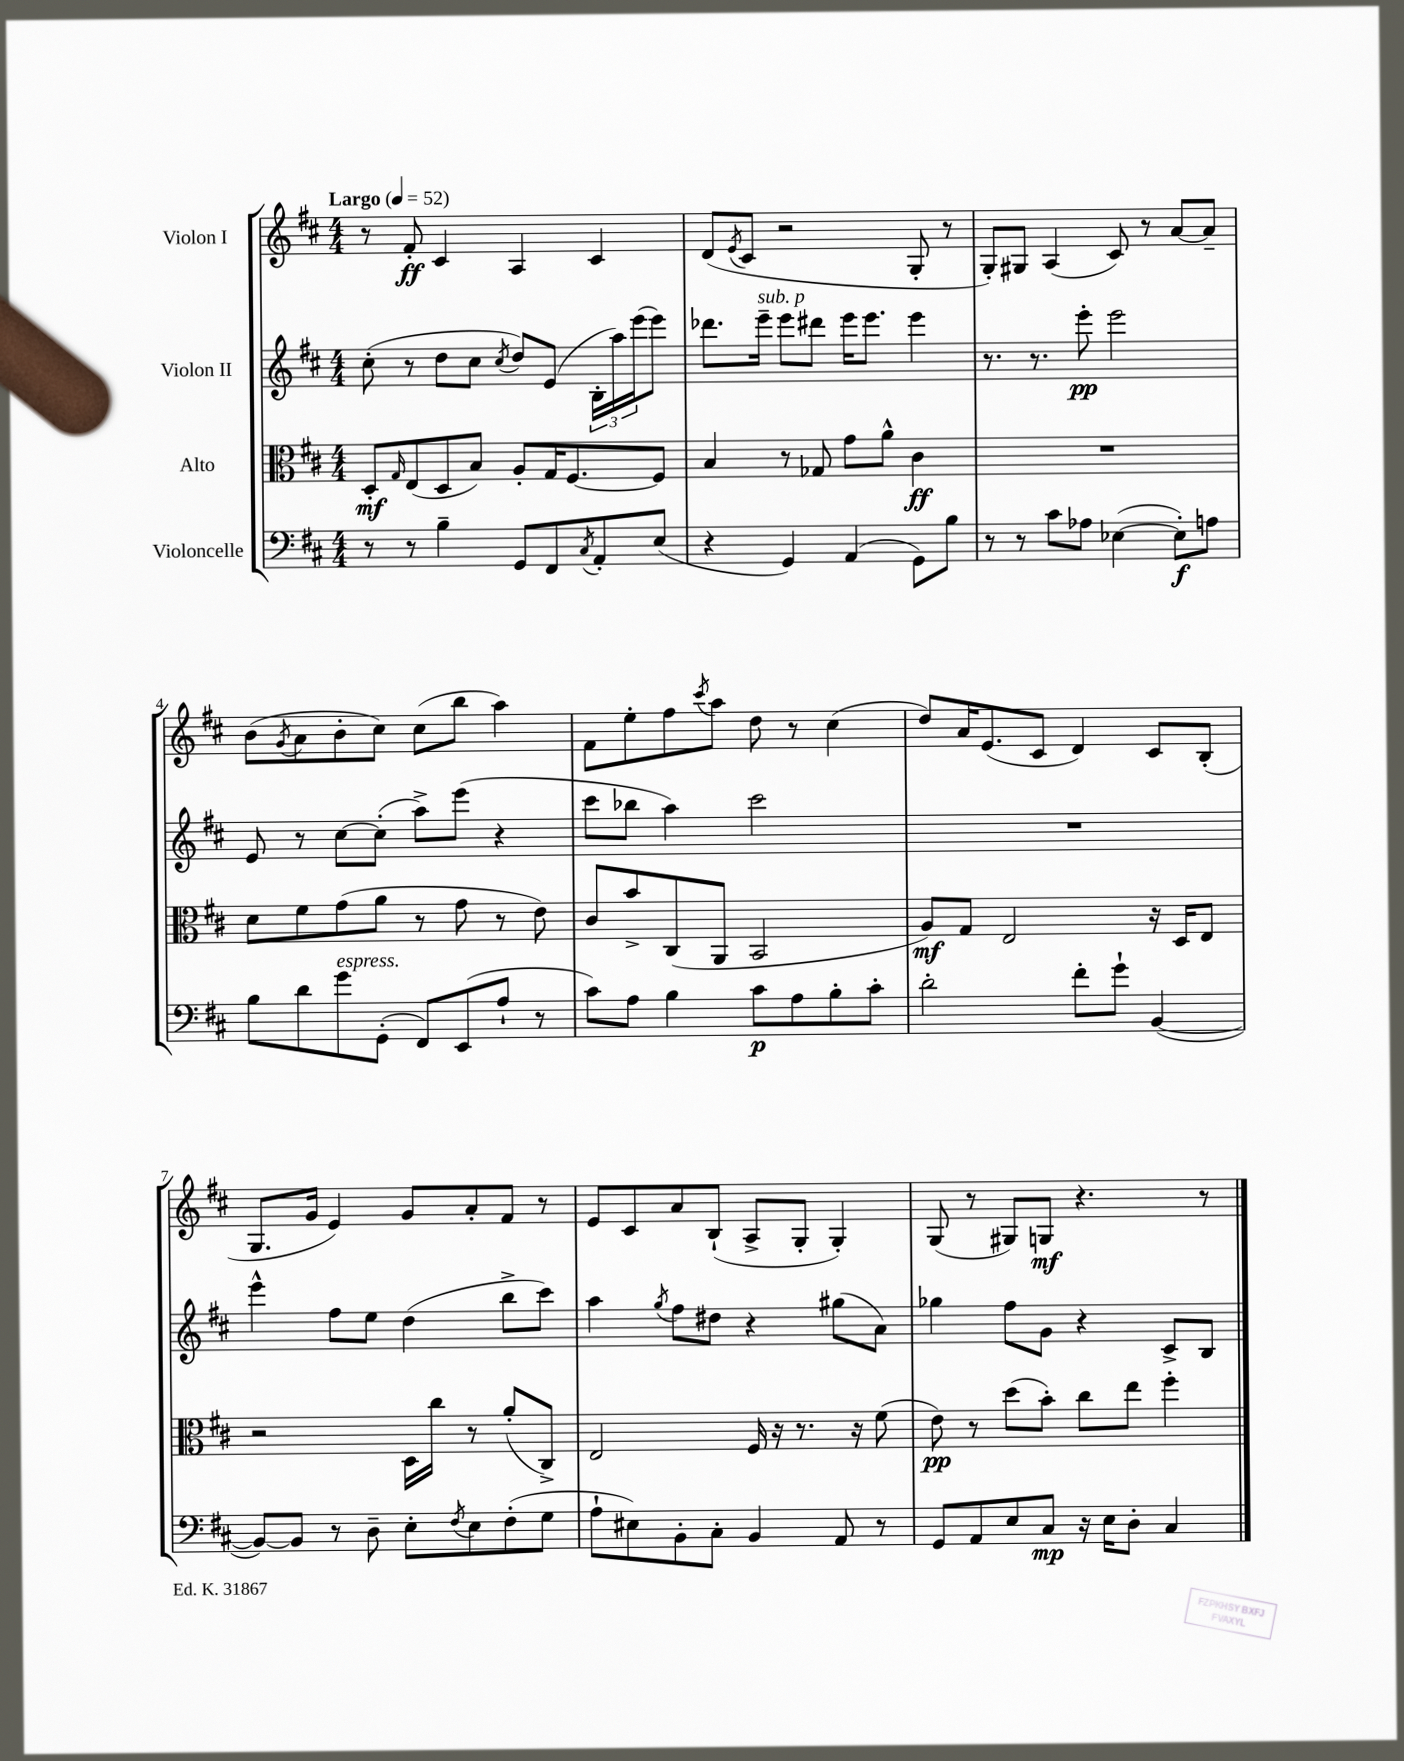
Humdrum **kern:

**kern	**dynam	**kern	**dynam	**kern	**dynam	**kern	**dynam
*part4	*part4	*part3	*part3	*part2	*part2	*part1	*part1
*staff4	*staff4	*staff3	*staff3	*staff2	*staff2	*staff1	*staff1
*I"Violoncelle	*	*I"Alto	*	*I"Violon II	*	*I"Violon I	*
*clefF4	*	*clefC3	*	*clefG2	*	*clefG2	*
*k[f#c#]	*	*k[f#c#]	*	*k[f#c#]	*	*k[f#c#]	*
*M4/4	*	*M4/4	*	*M4/4	*	*M4/4	*
*MM52	*	*MM52	*	*MM52	*	*MM52	*
=1	=1	=1	=1	=1	=1	=1	=1
!	!	!	!	!	!	!LO:TX:a:B:t=Largo	!
8r	.	8D'/L	mf	(8cc#'\	.	8r	.
.	.	16qqG/	.	.	.	.	.
8r	.	(8E/	.	8r	.	8f#'/	ff
4B~\	.	8D/	.	8dd\L	.	4c#/	.
.	.	8B/J)	.	8cc#\J	.	.	.
.	.	.	.	8qcc#/	.	.	.
8GG/L	.	8A'/L	.	8dd/L)	.	4A/	.
8FF#/	.	16G/K	.	(8e/J	.	.	.
.	.	[8.F#/	.	.	.	.	.
8qC#/	.	.	.	.	.	.	.
8AA'/	.	.	.	24B'\LL	.	4c#/	.
.	.	.	.	24aa\)	.	.	.
.	.	.	.	(24eee\J	.	.	.
(8E/J	.	8F#/J]	.	8eee\J)	.	.	.
=2	=2	=2	=2	=2	=2	=2	=2
4r	.	4B/	.	8.ddd-X\L	.	(8d/L	.
.	.	.	.	.	.	8qe/	.
.	.	.	.	.	.	8c#/J	.
!	!	!	!	!LO:TX:a:i:t=sub. p	!	!	!
.	.	.	.	16eee~\Jk	.	.	.
4GG/)	.	8r	.	8eee\L	.	2r	.
.	.	8G-X/	.	8ddd#X\J	.	.	.
(4AA/	.	8g\L	.	16eee\KL	.	.	.
.	.	.	.	8.eee\J	.	.	.
.	.	8a^^\J	.	.	.	.	.
8GG\L)	.	4c#\	ff	4eee\	.	8G'/	.
8B\J	.	.	.	.	.	8r	.
=3	=3	=3	=3	=3	=3	=3	=3
8r	.	1r	.	8.r	.	8G'/L)	.
8r	.	.	.	.	.	8G#X/J	.
.	.	.	.	8.r	.	.	.
8c#\L	.	.	.	.	.	(4A/	.
8A-X\J	.	.	.	8eee'\	pp	.	.
([4E-X\	.	.	.	2eee\	.	8c#/)	.
.	.	.	.	.	.	8r	.
8E-'\L])	f	.	.	.	.	[8a/L	.
8An\J	.	.	.	.	.	8a~/J]	.
!!LO:LB:g=z
=4	=4	=4	=4	=4	=4	=4	=4
8B\L	.	8d\L	.	8e/	.	(8b\L	.
.	.	.	.	.	.	8qg/	.
8d\	.	8f#\	.	8r	.	8a\	.
!LO:TX:a:i:t=espress.	!	!	!	!	!	!	!
8g\	.	(8g\	.	[8cc#\L	.	8b'\	.
(8GG'\J	.	8a\J	.	(8cc#'\J]	.	8cc#\J)	.
8FF#/L)	.	8r	.	8aa^\L)	.	(8cc#\L	.
(8EE/	.	8g\	.	(8eee\J	.	8bb\J	.
8A`/J	.	8r	.	4r	.	4aa\)	.
8r	.	8e\)	.	.	.	.	.
=5	=5	=5	=5	=5	=5	=5	=5
8c#\L)	.	8c#/L	.	8ccc#\L	.	8f#\L	.
8A\J	.	8b^/	.	8bb-X\J	.	8ee'\	.
4B\	.	(8C#/	.	4aa\)	.	8ff#\	.
.	.	.	.	.	.	8qccc#/	.
.	.	8AA/J	.	.	.	8aa\J	.
8c#\L	p	2BB/	.	2ccc#\	.	8dd\	.
8A\	.	.	.	.	.	8r	.
8B'\	.	.	.	.	.	(4cc#\	.
8c#'\J	.	.	.	.	.	.	.
=6	=6	=6	=6	=6	=6	=6	=6
2d'\	.	8A/L)	mf	1r	.	8dd/L)	.
.	.	8G/J	.	.	.	16a/K	.
.	.	.	.	.	.	(8.e/	.
.	.	2E/	.	.	.	.	.
.	.	.	.	.	.	8c#/J	.
8f#'\L	.	.	.	.	.	4d/)	.
8g`\J	.	.	.	.	.	.	.
([4BB/	.	16r	.	.	.	8c#/L	.
.	.	16D/KL	.	.	.	.	.
.	.	8E/J	.	.	.	(8B'/J	.
!!LO:LB:g=z
=7	=7	=7	=7	=7	=7	=7	=7
8BB/L_)	.	2r	.	4eee^^\	.	8.G/L	.
8BB/J]	.	.	.	.	.	.	.
.	.	.	.	.	.	16g/Jk	.
8r	.	.	.	8ff#\L	.	4e/)	.
8D~\	.	.	.	8ee\J	.	.	.
8E'\L	.	16D\LL	.	(4dd\	.	8g/L	.
.	.	16cc#\JJ	.	.	.	.	.
8qF#/	.	.	.	.	.	.	.
8E\	.	8r	.	.	.	8a'/	.
(8F#'\	.	(8a'/L	.	8bb^\L	.	8f#/J	.
8G\J	.	8C#^/J)	.	8ccc#\J)	.	8r	.
=8	=8	=8	=8	=8	=8	=8	=8
8A`\L	.	2E/	.	4aa\	.	8e/L	.
8E#X\)	.	.	.	.	.	8c#/	.
.	.	.	.	8qgg/	.	.	.
8BB'\	.	.	.	8ff#\L	.	8a/	.
8C#'\J	.	.	.	8dd#X\J	.	(8B`/J	.
4BB/	.	16F#/	.	4r	.	8A^/L	.
.	.	16r	.	.	.	.	.
.	.	8.r	.	.	.	8G'/J	.
8AA/	.	.	.	(8gg#X\L	.	4G'/)	.
.	.	16r	.	.	.	.	.
8r	.	(8f#\	.	8a\J)	.	.	.
=9	=9	=9	=9	=9	=9	=9	=9
8GG/L	.	8e\)	pp	4gg-X\	.	(8G/	.
8AA/	.	8r	.	.	.	8r	.
8E/	.	(8dd\L	.	8ff#\L	.	8G#X/L)	.
8C#/J	mp	8b'\J)	.	8g\J	.	8Gn/J	mf
16r	.	8cc#\L	.	4r	.	4.r	.
16E\KL	.	.	.	.	.	.	.
8D'\J	.	8ee\J	.	.	.	.	.
4C#/	.	4ff#'\	.	8c#^/L	.	.	.
.	.	.	.	8B/J	.	8r	.
==	==	==	==	==	==	==	==
*-	*-	*-	*-	*-	*-	*-	*-
